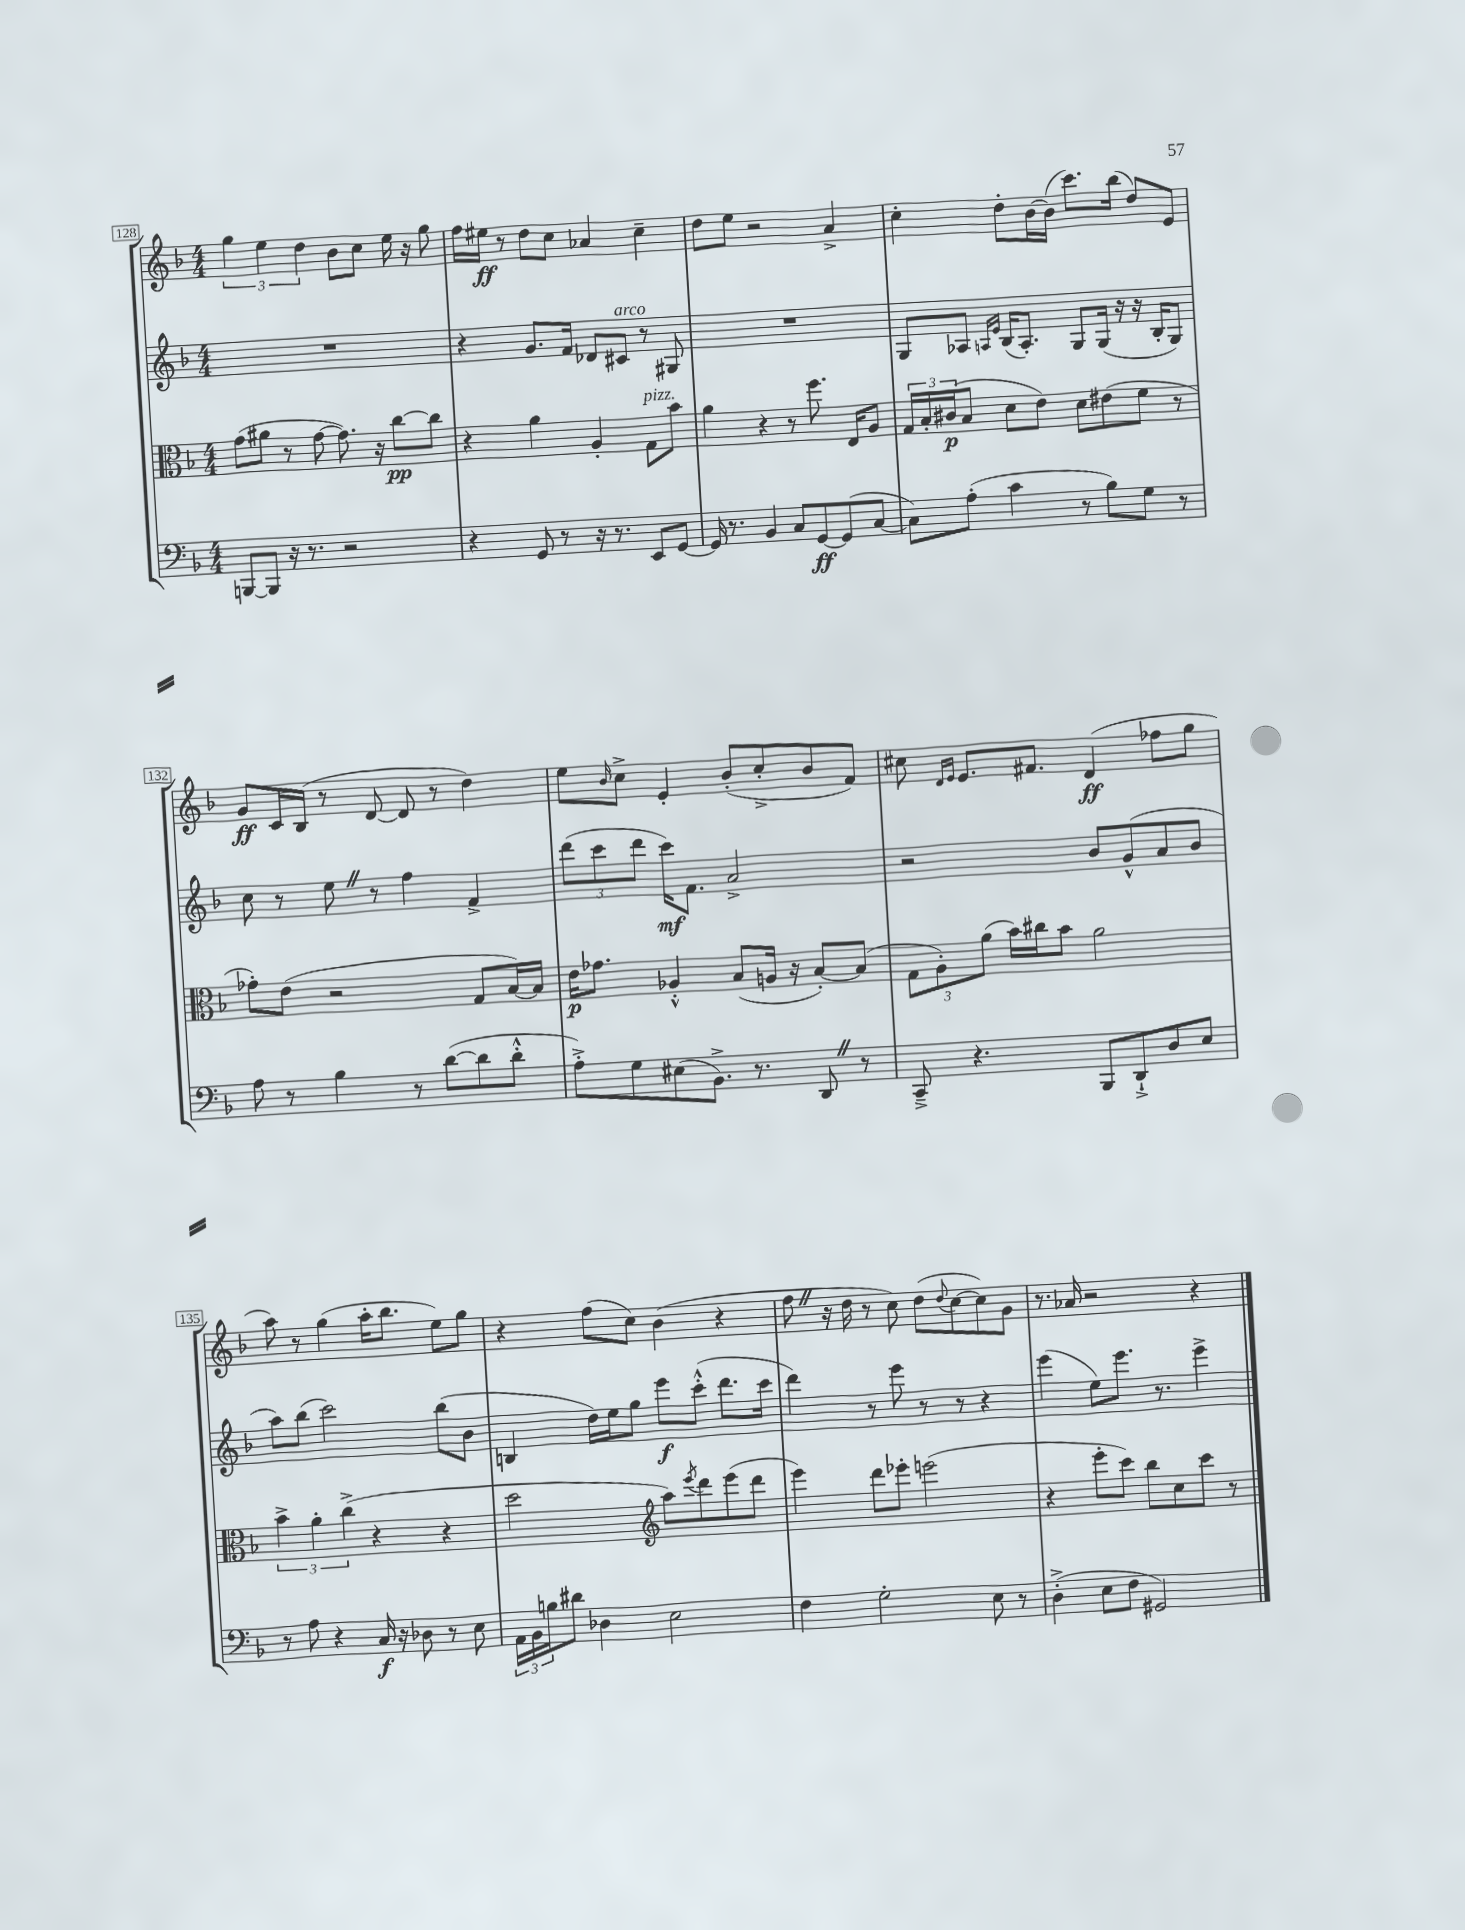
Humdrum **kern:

**kern	**kern	**kern	**kern
*staff4	*staff3	*staff2	*staff1
*clefF4	*clefC3	*clefG2	*clefG2
*k[b-]	*k[b-]	*k[b-]	*k[b-]
*M4/4	*M4/4	*M4/4	*M4/4
[8BBB	(8g	1r	6gg
8BBB]	8a#	.	.
.	.	.	6ee
16r	8r	.	.
8.r	.	.	.
.	.	.	6dd
.	[8g	.	.
2r	8.g])	.	8b-
.	.	.	8cc
.	16r	.	.
.	[8cc	.	16ee
.	.	.	16r
.	8cc]	.	8gg
=	=	=	=
4r	4r	4r	16ff
.	.	.	16ee#
.	.	.	8r
8GG	4a	8.g	8dd
8r	.	.	8cc
.	.	16f	.
16r	4A'	8d-	4a-
8.r	.	.	.
.	.	8c#	.
8EE	8G	8r	4cc~
[8GG	8b-	8G#	.
=	=	=	=
16GG]	4a	1r	8dd
8.r	.	.	.
.	.	.	8ee
4BB-	4r	.	2r
8C	8r	.	.
[8GG	8.ff	.	.
(8GG]	.	.	4a^
.	16E	.	.
[8C	8A	.	.
=	=	=	=
8C])	24G	8G	4cc'
.	24B-'	.	.
.	(24c#	.	.
(8A'	8B-	8A-	.
.	.	16qqA	.
.	.	16qqe	.
4c	8d	(16B-	8dd'
.	.	8.A')	.
.	8e)	.	[16b-
.	.	.	(16b-]
8r	8d	8G	8.ccc)
8B-)	(8e#	(16G	.
.	.	16r	(16bb-
8G	8f	16r	8dd)
.	.	16B-'	.
8r	8r	8G)	8e
=	=	=	=
8A	8g-')	8cc	8g
8r	(8e	8r	16c
.	.	.	(16B-
4B-	2r	8ee	8r
.	.	8r	[8d
8r	.	4ff	8d]
([8d	.	.	8r
8d]	8G	4f^	4dd)
8d'^^	[16B-)	.	.
.	16B-]	.	.
=	=	=	=
8A'^)	16e	(12ddd	8ee
.	8.g-	.	.
.	.	12ccc	.
.	.	.	16qqb-
8G	.	.	8cc^
.	.	12ddd	.
(8E#	4A-'^^	16ccc)	4e'
.	.	8.f	.
8.BB-^)	.	.	.
.	(8B-	2a^	(8b-'
8.r	.	.	.
.	16A	.	8cc'^
.	16r	.	.
8DD	[8B-')	.	8b-
8r	(8B-]	.	8f)
=	=	=	=
8CC~^	12G	2r	8cc#
.	12A')	.	.
.	.	.	16qqd
.	.	.	16qqe
4.r	.	.	8.e
.	(12a	.	.
.	16b-)	.	.
.	16cc#	.	8.f#
.	8b-	.	.
8BBB-	2a	8b-	(4d
8DD`^	.	(8g^^	.
8D	.	8a	8ff-
8E	.	8b-	8gg
=	=	=	=
8r	6b-^	8aa)	8aa)
8A	.	(8bb-	8r
.	6a'	.	.
4r	.	2ccc)	(4gg
.	(6cc^	.	.
16C	4r	.	16aa'
16r	.	.	8.bb-
8D-	.	.	.
8r	4r	(8bb-	8ee)
8E	.	8b-	8gg
=	=	=	=
24AA	2dd	4B	4r
24BB-	.	.	.
24B	.	.	.
8d#	.	.	.
4D-	.	16dd)	(8ff
.	.	16ee	.
.	.	8gg	8cc)
*	*clefG2	*	*
2E	8aa)	8eee	(4b-
.	8qeee	.	.
.	8ddd	(8ccc'^^	.
.	(8eee	8.ddd	4r
.	8ddd	.	.
.	.	16ccc	.
=	=	=	=
4F	4eee)	4ddd)	8ff
.	.	.	16r
.	.	.	16dd
2G'	8ddd	8r	8r
.	8eee-'	8eee	8cc)
.	(2eee	8r	(8dd
.	.	.	8qqdd
.	.	8r	[8cc
8E	.	4r	8cc])
8r	.	.	8g
=	=	=	=
(4D'^	4r	(4eee	8.r
.	.	.	16a-
8E	8eee'	8ee)	2r
8F	8ccc)	8.eee	.
2GG#)	8bb-	.	.
.	.	8.r	.
.	8cc	.	.
.	8ccc	4eee^	4r
.	8r	.	.
==	==	==	==
*-	*-	*-	*-
